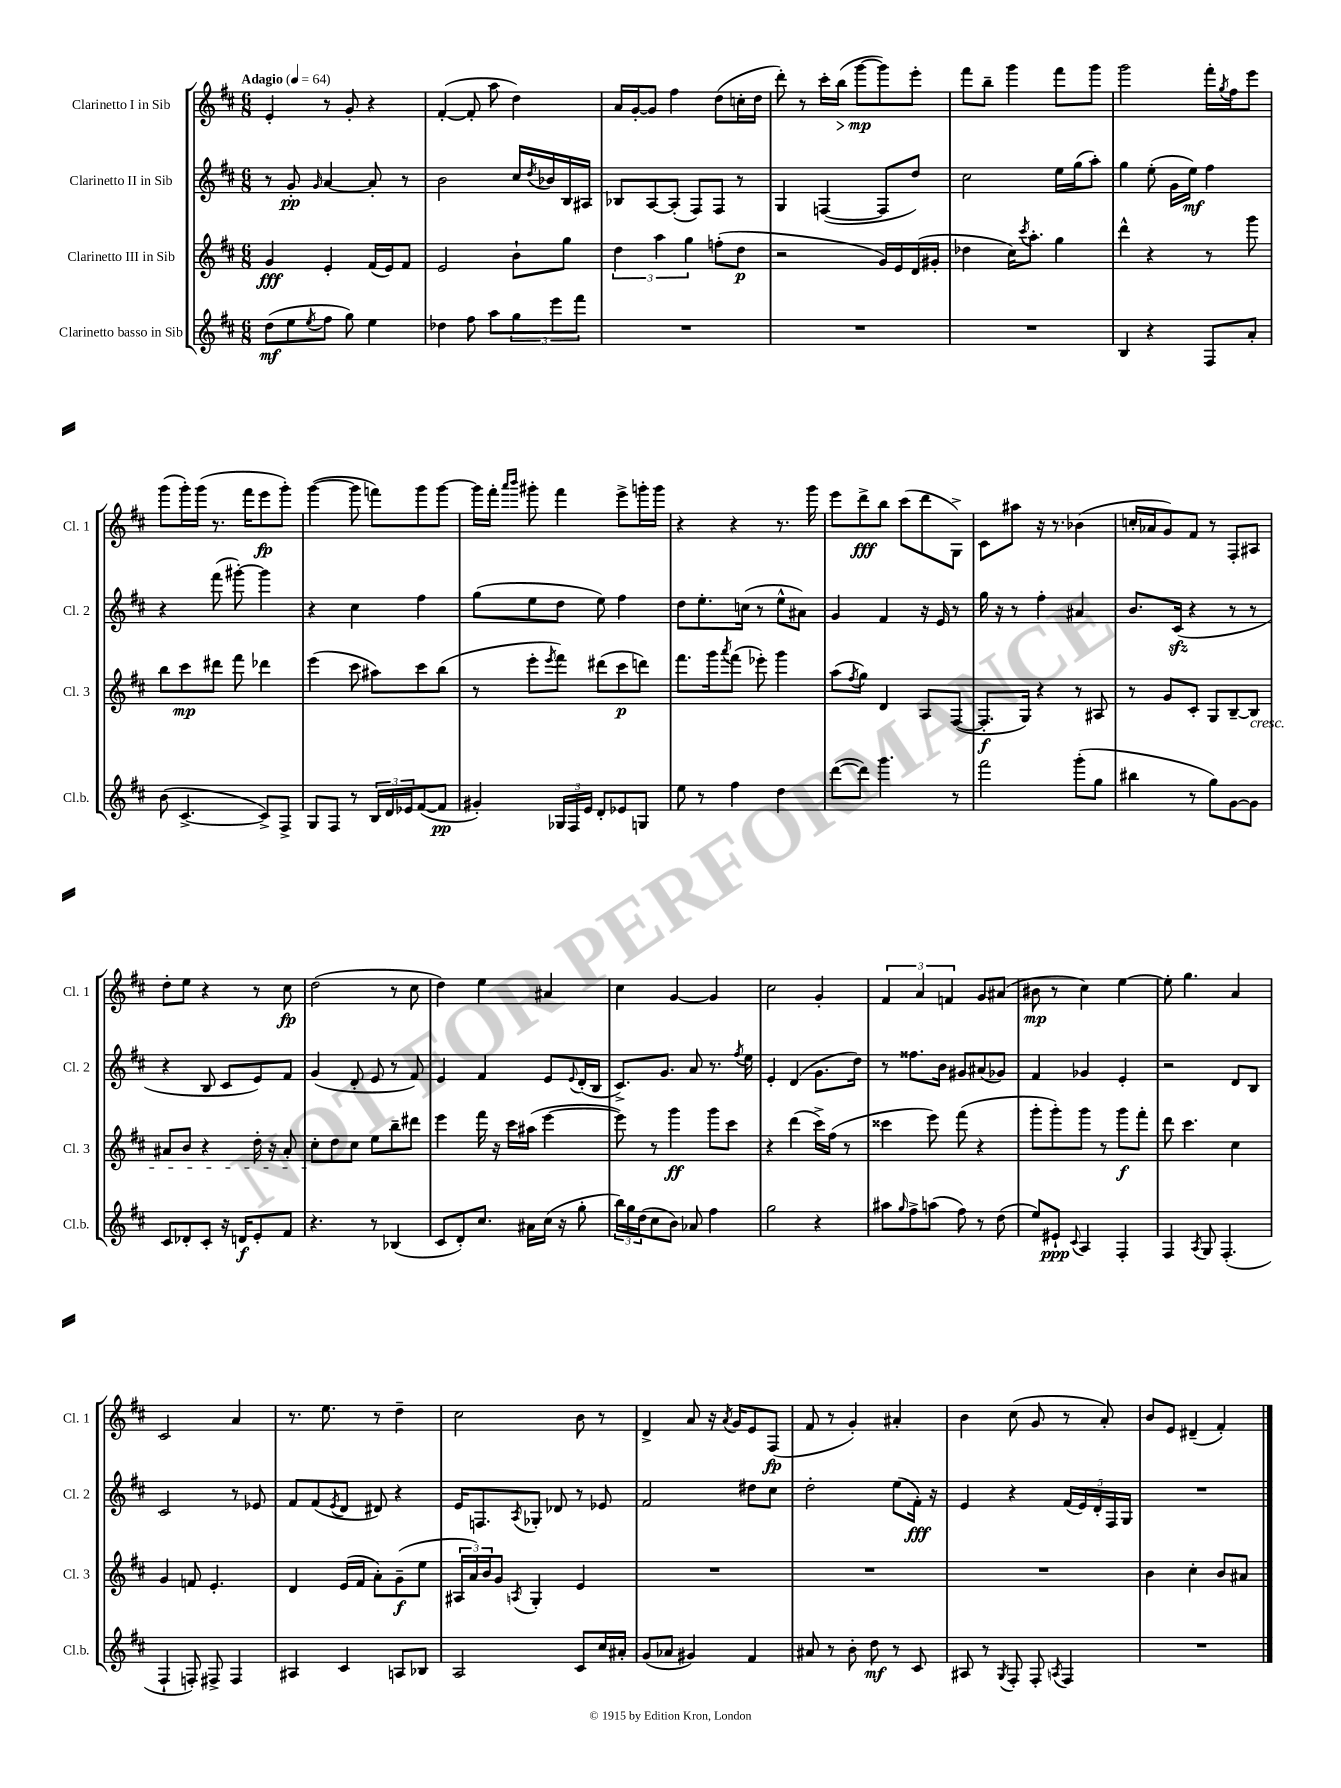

**kern	**kern	**kern	**kern
*staff4	*staff3	*staff2	*staff1
*clefG2	*clefG2	*clefG2	*clefG2
*k[f#c#]	*k[f#c#]	*k[f#c#]	*k[f#c#]
*M6/8	*M6/8	*M6/8	*M6/8
*MM64	*MM64	*MM64	*MM64
(8dd	4g	8r	4e'
8ee	.	8g'	.
8qee	.	16qqg	.
8ff#	4e'	[4a	8r
8gg)	.	.	8g'
4ee	(16f#	8a']	4r
.	16e)	.	.
.	8f#	8r	.
=	=	=	=
4dd-	2e	2b	([4f#'
8ff#	.	.	8f#']
8aa	.	.	8aa
12gg	8b`	16cc#	4dd)
.	.	8qdd	.
.	.	16b-	.
12eee	.	.	.
.	8gg	16B	.
12fff#	.	.	.
.	.	16A#	.
=	=	=	=
2.r	6dd	8B-	16a
.	.	.	[16g'
.	.	[8A	8g]
.	6aa	.	.
.	.	(8A']	4ff#
.	6gg	.	.
.	.	8F#)	.
.	(8ff'	8F#	(8dd
.	8dd	8r	16cc'
.	.	.	16dd
=	=	=	=
2.r	2r	4G	8ddd')
.	.	.	8r
.	.	([4F	16ccc#'
.	.	.	(16bb
.	.	.	[8ggg
.	16g)	8F]	8ggg])
.	16e	.	.
.	(16d	8dd)	8eee'
.	16g#'	.	.
=	=	=	=
2.r	4dd-	2cc#	8fff#
.	.	.	8bb~
.	16cc#)	.	4ggg
.	8qccc#	.	.
.	8.aa'	.	.
.	4gg	16ee	8fff#
.	.	(16gg	.
.	.	8aa')	8ggg
=	=	=	=
4B	4ddd^^	4gg	2ggg
4r	4r	(8ee'	.
.	.	16g	.
.	.	16ee)	.
8F#	8r	4ff#	16fff#'
.	.	.	8qgg
.	.	.	16ff#
8a'	8ggg	.	8eee
=	=	=	=
(8b	8bb	4r	(8ggg
[4.c#^	8ccc#	.	16ggg')
.	.	.	(16ggg
.	8ddd#	(8fff#	8.r
.	8fff#	[8ggg#')	.
.	.	.	16fff#
8c#^])	4ddd-	4ggg#]	8eee
8F#^	.	.	8ggg')
=	=	=	=
8G	(4eee	4r	([4ggg
8F#	.	.	.
8r	8ccc#	4cc#	8ggg]
24B	8aa#)	.	8fff)
24d	.	.	.
24e-	.	.	.
([8f#	8ccc#	4ff#	8ggg
8f#]	(8bb	.	[8ggg
=	=	=	=
4g#')	8r	(8gg	16ggg]
.	.	.	16fff#'
.	.	.	16qqaaa
.	.	.	16qqbbb
.	8eee'	8ee	8ggg#'
.	8qeee	.	.
24G-	8fff#)	8dd	4fff#
24F#	.	.	.
24e	.	.	.
8d'	(8ddd#	8ee)	.
8e-	8ccc#	4ff#	8eee^
8G	8ddd)	.	16ggg'
.	.	.	16ggg
=	=	=	=
8ee	8.fff#	8dd	4r
8r	.	8.ee'	.
.	16ggg	.	.
.	8qaaa	.	.
4ff#	(8fff#	.	4r
.	.	(16cc	.
.	8eee-')	8r	.
4dd	4ggg	8ee^^	8.r
.	.	8a#)	.
.	.	.	16ggg
=	=	=	=
([8ddd	(8aa	4g	8eee
.	8qff#	.	.
8ddd])	8gg)	.	8ddd^
4.ggg	4d	4f#	8bb
.	.	.	(8ccc#
.	8A	16r	8ddd
.	.	16e	.
8r	([8F#	8r	8G^)
=	=	=	=
2fff#	8.F#']	16gg	8c#
.	.	16r	.
.	.	8r	8aa#
.	16G)	.	.
.	4r	4ff#'	16r
.	.	.	8.r
(8ggg'	8r	4a#	(4b-
8gg	8A#	.	.
=	=	=	=
4bb#	8r	8.b	16cc'
.	.	.	16a-
.	8g	.	8g)
.	.	(16c#	.
8r	8c#'	4r	8f#
8gg)	8G	.	8r
[8g	[8B~	8r	8F#'
8g]	8B]	8r	8A#
=	=	=	=
8c#	8a#	4r	8dd'
8d-'	8b	.	8ee
8c#'	4r	8B	4r
16r	.	8c#	.
16d	.	.	.
8e'	16dd'	8e)	8r
.	16r	.	.
8f#	8a#'	8f#	8cc#
=	=	=	=
4.r	8cc#'	(4g	(2dd
.	8dd	.	.
.	8cc#	8d'	.
8r	8ee	8e	.
(4B-	8bb~	8r	8r
.	8ddd#	8f#)	8cc#
=	=	=	=
8c#	4eee	4e	4dd)
8d')	.	.	.
8.cc#	16fff#	4f#	4ee
.	16r	.	.
.	16ccc#	.	.
16a#	(16aa#	.	.
(16cc#	[4eee	8e	4a#
16r	.	.	.
.	.	8qqe	.
8gg'	.	(16d'	.
.	.	16B	.
=	=	=	=
24bb)	8eee])	8.c#^)	4cc#
24gg	.	.	.
(24dd	.	.	.
8cc#	8r	.	.
.	.	8.g	.
8b)	4ggg	.	[4g
8a-	.	8a	.
4ff#	8ggg	8.r	4g]
.	8ccc#	.	.
.	.	8qff#	.
.	.	16ee	.
=	=	=	=
2gg	4r	4e'	2cc#
.	(4ddd	(4d	.
4r	16ccc#^)	8.g	4g'
.	(16ff#	.	.
.	8r	.	.
.	.	16dd)	.
=	=	=	=
8aa#	4ccc##	8r	6f#
16qqgg	.	.	.
8ff#^	.	8.ff##	.
.	.	.	6a
(8aa	8eee)	.	.
.	.	16b	.
.	.	.	6f
8ff#)	(8fff#	8g#	.
8r	4r	(8a#	8g
(8dd	.	8g-)	(8a#
=	=	=	=
8ee)	8ggg'	4f#	8b#
8e#`	8ggg')	.	8r
8qqc#	.	.	.
4A	8ggg	4g-	4cc#)
.	8r	.	.
4F#'	8ggg	4e'	[4ee
.	8fff#'	.	.
=	=	=	=
4F#	8ddd	2r	8ee']
.	4.ccc#	.	4.gg
8qA	.	.	.
8G	.	.	.
(4.F#'	.	.	.
.	4cc#	8d	4a
.	.	8B	.
=	=	=	=
4F#`	4g	2c#	2c#
8F')	8f	.	.
8F#^	4.e'	.	.
4F#	.	8r	4a
.	.	8e-	.
=	=	=	=
4A#	4d	8f#	8.r
.	.	(8f#	.
.	.	.	8.ee
.	.	8qe	.
4c#	(16e	8d	.
.	16f#	.	.
.	8a')	8d#)	8r
8A	(8g~	4r	4dd~
8B-	8ee	.	.
=	=	=	=
2A	24A#	16e	2cc#
.	24a)	.	.
.	.	8.F	.
.	24b	.	.
.	8g	.	.
.	8qA	8qA	.
.	4G'	8G-'	.
.	.	8d-	.
8c#	4e	8r	8b
16cc#	.	8e-	8r
16a#'	.	.	.
=	=	=	=
(8g	2.r	2f#	4d^
8a-	.	.	.
4g#)	.	.	8a
.	.	.	16r
.	.	.	8qa
.	.	.	16g
4f#	.	8dd#	8e
.	.	8cc#	(8F#
=	=	=	=
8a#	2.r	2dd'	8f#
8r	.	.	8r
8b'	.	.	4g')
8dd	.	.	.
8r	.	(8ee	4a#'
8c#	.	16f#')	.
.	.	16r	.
=	=	=	=
8A#	2.r	4e	4b
8r	.	.	.
8qG	.	.	.
8F#'	.	4r	(8cc#
8F#'	.	.	8g
8qA	.	.	.
4F#	.	(20f#	8r
.	.	20e)	.
.	.	20d'	.
.	.	.	8a')
.	.	20F#	.
.	.	20G	.
=	=	=	=
2.r	4b	2.r	8b
.	.	.	8e
.	4cc#'	.	(4d#~
.	8b	.	4f#')
.	8a#	.	.
==	==	==	==
*-	*-	*-	*-
